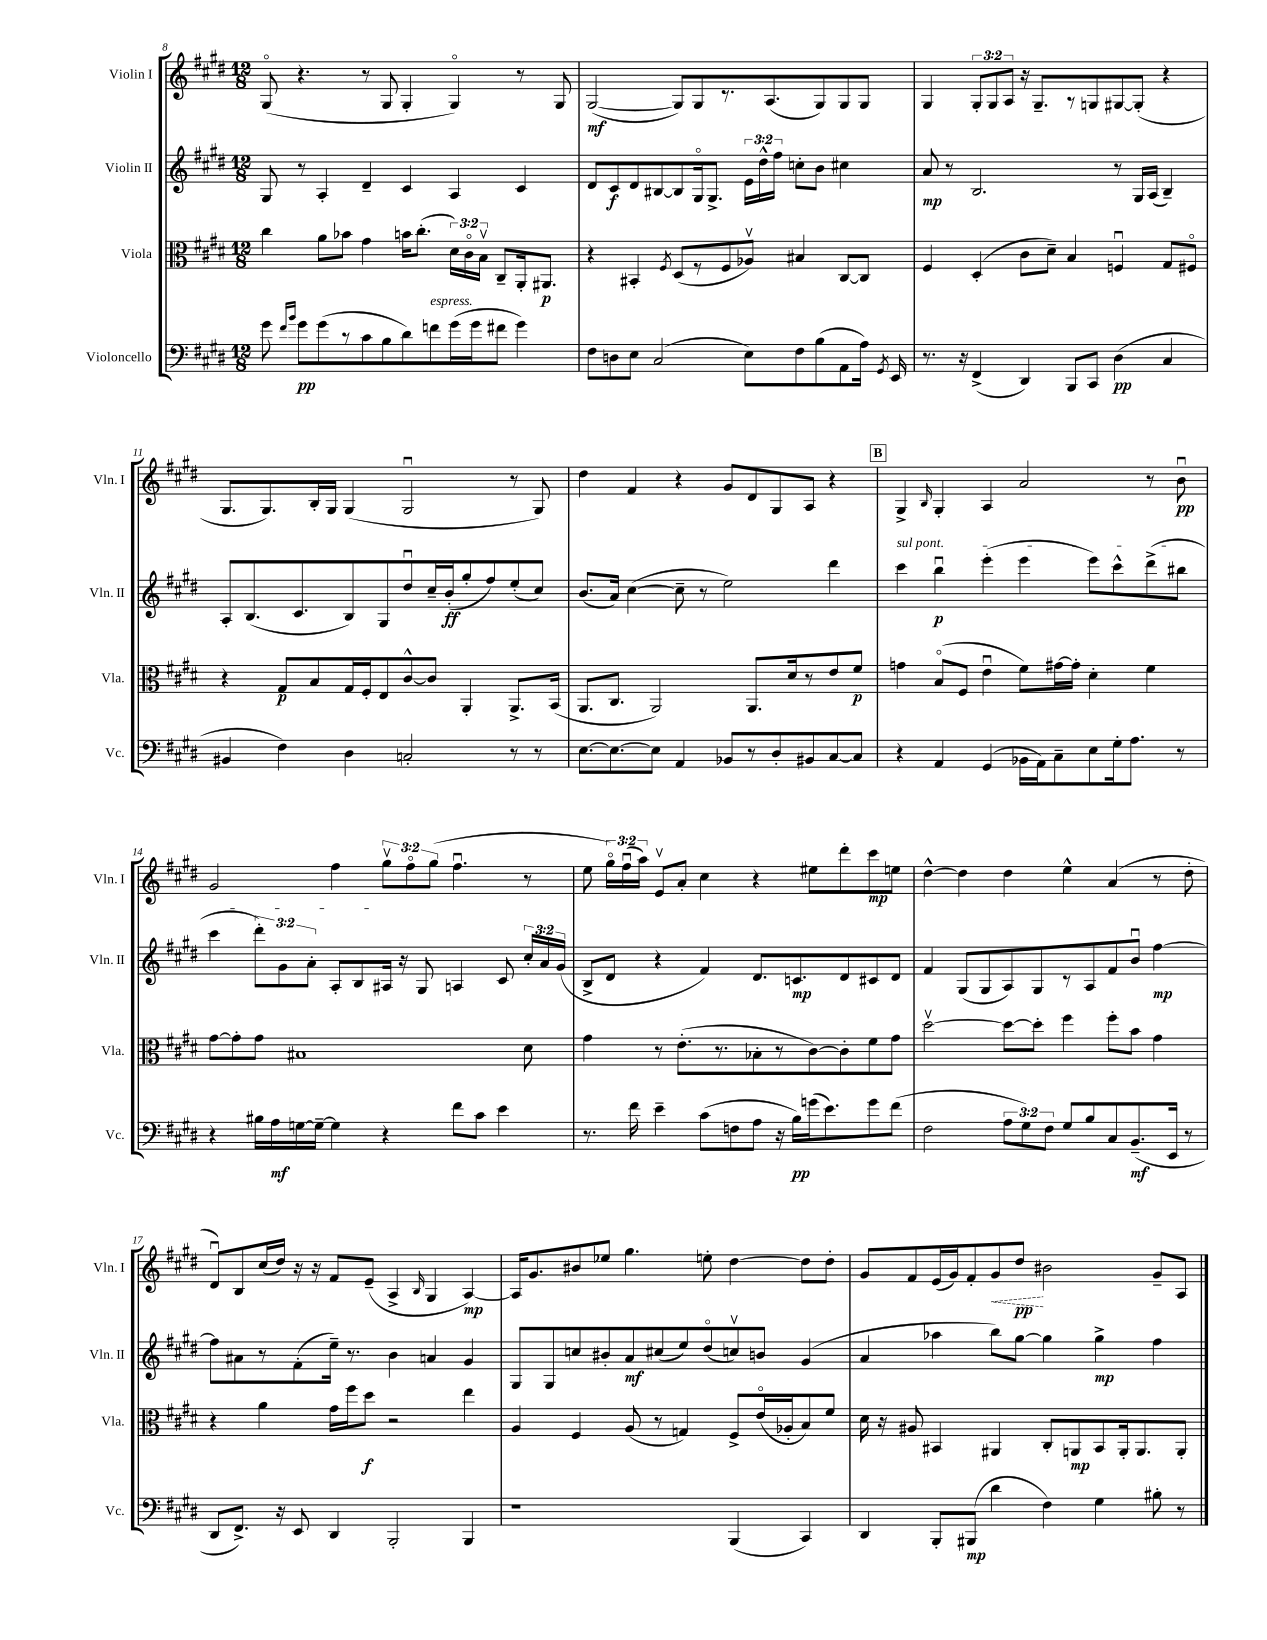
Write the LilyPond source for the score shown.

<<
\new StaffGroup <<
\new Staff = "s0" \with { instrumentName = "Violin I" shortInstrumentName = "Vln. I" } {
    \clef treble \key e \major \numericTimeSignature \time 12/8 \override Staff.TupletNumber.text = #tuplet-number::calc-fraction-text
    \autoBeamOff gis8\flageolet( r4. r8 gis8 gis4-. gis4\flageolet) r8 gis8 |
    gis2~\mf( gis8[) gis8 r8. a8.( gis8) gis8 gis8] |
    gis4 \tuplet 3/2 { gis8[-. gis8 a8] } r16 gis8.[-- r8 g8 gis8~ gis8]-.( r4 |
    gis8.[ gis8.) b16-. gis16] gis4( gis2\downbow r8 gis8) |
    dis''4 fis'4 r4 gis'8[ dis'8 gis8 a8] r4 |
    \mark \markup { \box "B" } gis4-> \grace { b16 } gis4-. a4 a'2 r8 b'8\downbow\pp |
    gis'2 fis''4 \tuplet 3/2 { gis''8[\upbow fis''8\flageolet gis''8]( } fis''4.\downbow r8 |
    e''8 \tuplet 3/2 { gis''16[\flageolet) fis''16\downbow( a''16]) } e'8[\upbow a'8]-. cis''4 r4 eis''8[ dis'''8-. cis'''8\mp e''8] |
    dis''4~-^ dis''4 dis''4 e''4-^ a'4( r8 dis''8-. |
    dis'8[\downbow) b8 cis''16( dis''16]) r16 r16 fis'8[ e'8]--( a4-> \grace { b16 } gis4 a4~\mp) |
    a16[ gis'8. bis'8 ees''8] gis''4. e''8-. dis''4~ dis''8[ dis''8]-. |
    gis'8[ fis'8 e'16( gis'16) fis'8-. \once \override Hairpin.style = #'dashed-line gis'8\< dis''8]\pp\! bis'2 gis'8[-- a8] \bar "|." |
}
\new Staff = "s1" \with { instrumentName = "Violin II" shortInstrumentName = "Vln. II" } {
    \clef treble \key e \major \numericTimeSignature \time 12/8 \override Staff.TupletNumber.text = #tuplet-number::calc-fraction-text
    \autoBeamOff gis8 r8 a4-. dis'4-- cis'4 a4 cis'4 |
    dis'8[ cis'8\f dis'8 bis8~ bis8 gis16\flageolet gis8.]-> \tuplet 3/2 { e'16[ dis''16-^ fis''16] } c''8[-. b'8] cis''4 |
    a'8\mp r8 b2. r8 gis16[ a16]( b4--) |
    a8[-. b8.( cis'8. b8) gis8 dis''8\downbow cis''16-- b'16-.\ff( gis''8-. fis''8) e''8-.( cis''8]) |
    b'8.[( a'16]) cis''4~( cis''8-- r8 e''2) dis'''4 |
    \mark \markup { \box "B" } \once \override TextSpanner.bound-details.left.text = \markup { \italic "sul pont." } cis'''4\startTextSpan b''4\downbow\p e'''4-.( e'''4 e'''8[) cis'''8-^ dis'''8->( bis''8] |
    cis'''4 \tuplet 3/2 { dis'''8[-.) gis'8 a'8]-. } a8[-. b8 ais16]\stopTextSpan r16 gis8 a4 cis'8 \tuplet 3/2 { cis''16[-. a'16 gis'16]( } |
    b8[-> dis'8] r4 fis'4) dis'8.[ c'8.\mp dis'8 cis'8 dis'8] |
    fis'4 gis8[( gis8 a8) gis8 r8 a8 fis'8 b'8]\downbow fis''4~\mp |
    fis''8[ ais'8 r8 fis'8-.( e''16]--) r8. b'4 a'4 gis'4 |
    gis8[ gis8 c''8 bis'8-. a'8\mf cis''8( e''8) dis''8\flageolet( c''8\upbow) b'8] gis'4( |
    a'4 aes''4 b''8[) gis''8]~ gis''4 gis''4->\mp fis''4 \bar "|." |
}
\new Staff = "s2" \with { instrumentName = "Viola" shortInstrumentName = "Vla." } {
    \clef alto \key e \major \numericTimeSignature \time 12/8 \override Staff.TupletNumber.text = #tuplet-number::calc-fraction-text
    \autoBeamOff cis''4 a'8[ bes'8] gis'4 b'16[ cis''8.]-.( \tuplet 3/2 { dis'16[) cis'16\flageolet b16]\upbow } cis8[-- a,16-. ais,8.]\p |
    r4 bis,4-. \acciaccatura { fis8 } dis8[( r8 fis8 aes8]\upbow) bis4 cis8[~ cis8] |
    fis4 dis4-.( cis'8[ dis'8]--) b4 f4\downbow gis8[ fis8]\flageolet |
    r4 gis8[\p b8 gis16 fis16-. e8 cis'8~-^ cis'8] a,4-. a,8.[-> b,16]( |
    a,8.[ cis8.] a,2) a,8.[ dis'16 r8 e'8 fis'8]\p |
    \mark \markup { \box "B" } g'4 b8[\flageolet( fis8] e'4\downbow fis'8[) gis'16~ gis'16]-. dis'4-. fis'4 |
    gis'8[~ gis'8-. gis'8] bis1 dis'8 |
    gis'4 r8 e'8.[-.( r8. bes8-. r8 cis'8~) cis'8-. fis'8 gis'8] |
    dis''2~\upbow dis''8[~ dis''8]-. fis''4 fis''8[-. b'8] gis'4 |
    r4 a'4 gis'16[ fis''16 dis''8]\f r2 e''4 |
    a4 fis4 a8( r8 g4) fis8[-> e'16\flageolet( aes16-. b8) fis'8] |
    dis'16 r16 ais8 bis,4 ais,4 cis8[-. a,8\mp bis,8 a,16-. a,8. a,8]-. \bar "|." |
}
\new Staff = "s3" \with { instrumentName = "Violoncello" shortInstrumentName = "Vc." } {
    \clef bass \key e \major \numericTimeSignature \time 12/8 \override Staff.TupletNumber.text = #tuplet-number::calc-fraction-text
    \autoBeamOff gis'8 \grace { fis'16[ b'16] } gis'8[\pp gis'8( r8 cis'8 b8 dis'8) f'8^\markup { \italic "espress." } gis'16( gis'16 fis'8] gis'4) |
    fis8[ d8 e8] cis2( e8[) fis8 b8( a,8 a16]) \acciaccatura { gis,8 } e,16 |
    r8. r16 fis,4->( dis,4) b,,8[ cis,8] dis4\pp( cis4 |
    bis,4 fis4) dis4 c2-. r8 r8 |
    e8.[~ e8.~ e8] a,4 bes,8[ r8 dis8-. bis,8 cis8~ cis8] |
    \mark \markup { \box "B" } r4 a,4 gis,4( bes,16[ a,16) cis8-- e8 gis16-. a8.] r8 |
    r4 bis16[ a16\mf g16~ g16]~-- g4 r4 fis'8[ cis'8] e'4 |
    r8. fis'16 e'4-- cis'8[( f8 a8] r16 b16[\pp) g'16( e'8.) g'8 fis'8]( |
    fis2 \tuplet 3/2 { a8[ gis8) fis8] } gis8[ b8 cis8 b,8.--\mf( e,16] r8 |
    dis,8[ fis,8.]->) r16 e,8 dis,4 b,,2-. b,,4 |
    r1 b,,4( cis,4) |
    dis,4 b,,8[-. bis,,8]\mp( dis'4 fis4) gis4 bis8-. r8 \bar "|." |
}
>>
>>
\layout { \context { \Score currentBarNumber = #8 } }
